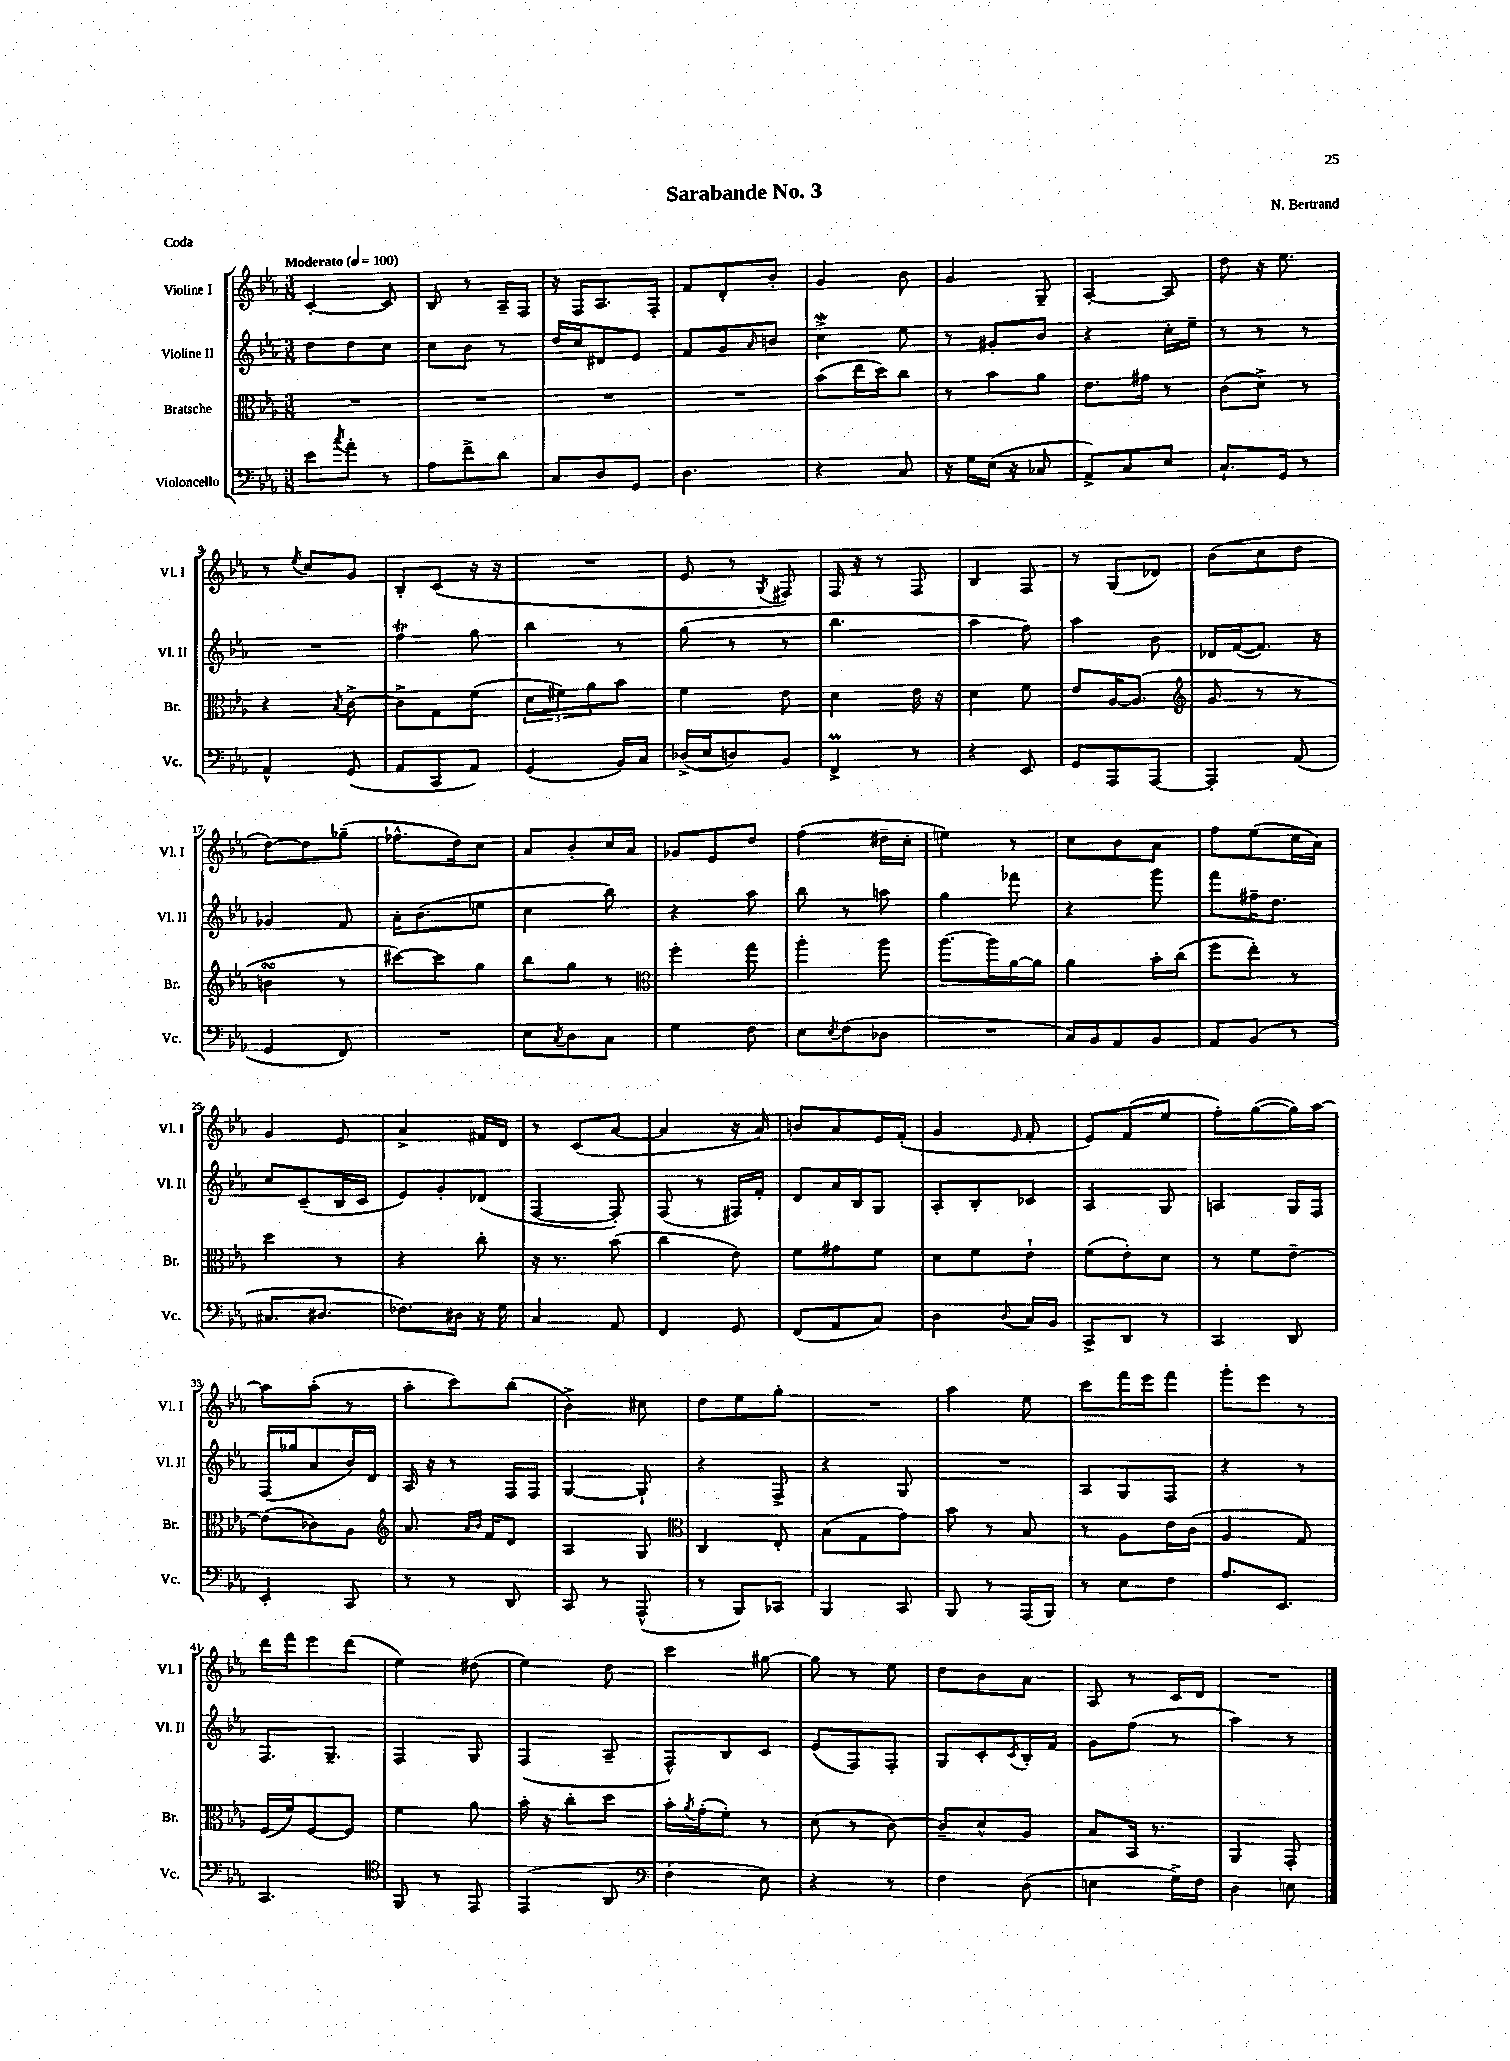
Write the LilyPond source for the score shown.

\header { title = "Sarabande No. 3" composer = "N. Bertrand" piece = "Coda" }
<<
\new StaffGroup <<
\new Staff = "s0" \with { instrumentName = "Violine I" shortInstrumentName = "Vl. I" } {
    \clef treble \key ees \major \numericTimeSignature \time 3/8 \tempo "Moderato" 4 = 100
    c'4~-. c'8 |
    bes8 r8 aes16-- f16 |
    r16 f16 aes8. f16-. |
    f'8 d'8-. bes'8-. |
    g'4 bes'8 |
    g'4 g8-- |
    aes4~-. aes8 |
    d''8 r16 ees''8. |
    r8 \acciaccatura { ees''8 } c''8 g'8 |
    bes8-. c'8( r16 r16 |
    R4. |
    ees'8 r8 \acciaccatura { g8 } fis8) |
    f16 r16 r8 f8 |
    bes4 f8 |
    r8 g8( des'8) |
    bes'8( c''8 d''8 |
    d''8~) d''8 ges''8--( |
    fes''8.-^ d''16) c''8 |
    aes'8 bes'8-. c''16 aes'16 |
    ges'8 ees'8 d''8 |
    f''4( dis''16-- c''16-. |
    e''4) r8 |
    c''8 bes'8 aes'8 |
    f''8 ees''8( c''16 aes'16) |
    g'4 ees'8 |
    aes'4-> fis'16 d'16 |
    r8 c'8( aes'8~ |
    aes'4 r16 aes'16) |
    b'8 aes'8 ees'16 f'16-.( |
    g'4 \grace { ees'16 } f'8-. |
    ees'8) f'8( ees''8 |
    f''8-.) g''8~( g''16) aes''16~ |
    aes''8 aes''8-.( r8 |
    aes''8-. c'''8) bes''8( |
    bes'4->) cis''8 |
    d''8 ees''8 g''8-. |
    R4. |
    aes''4 ees''8 |
    c'''8 f'''16 ees'''16 f'''8 |
    g'''8-. ees'''8 r8 |
    d'''16 f'''16 ees'''8 d'''8( |
    ees''4) dis''8( |
    ees''4) d''8 |
    c'''4 gis''8~ |
    gis''8 r8 ees''8 |
    d''8 bes'8 aes'8 |
    aes8 r8 c'16 d'16 |
    R4. \bar "|." |
}
\new Staff = "s1" \with { instrumentName = "Violine II" shortInstrumentName = "Vl. II" } {
    \clef treble \key ees \major \numericTimeSignature \time 3/8
    d''8 d''8 c''8 |
    c''8 bes'8 r8 |
    d''16 c''16 dis'8 ees'8 |
    f'8 g'8 \grace { aes'16 } b'8 |
    c''4->\mordent ees''8 |
    r8 gis'8-. bes'8 |
    r4 c''16-. ees''16-- |
    r8 r8 r8 |
    R4. |
    f''4\trill g''8 |
    bes''4 r8 |
    g''8( r8 r8 |
    bes''4. |
    aes''4 f''8) |
    aes''4 bes'8 |
    des'16 f'16~( f'8.) r16 |
    ges'4 f'8 |
    aes'16-. bes'8.( e''8 |
    c''4 bes''8) |
    r4 aes''8 |
    bes''8 r8 a''8 |
    g''4 fes'''8 |
    r4 g'''8 |
    f'''8 fis''16-- d''8. |
    c''8 c'8--( bes16 c'16 |
    ees'8) g'8-. des'8( |
    f4~ f8-.) |
    f8( r8 fis16) f'16-. |
    d'8 aes'16 bes16 g8 |
    aes8-. bes8-. ces'8 |
    aes4 g8 |
    a4 g16 f16 |
    f16( ges''16 aes'8 bes'16) d'16 |
    aes16 r16 r8 f16 f16 |
    g4~ g8-! |
    r4 f8-> |
    r4 g8 |
    R4. |
    aes8 g8 f8 |
    r4 r8 |
    f8. g8.-- |
    f4 g8 |
    f4( aes8-- |
    f8-^) bes8 c'8 |
    ees'8( f8) f8-. |
    g8 c'8-. \acciaccatura { c'8 } bes16-. f'16 |
    g'8 f''8( r8 |
    aes''4) r8 \bar "|." |
}
\new Staff = "s2" \with { instrumentName = "Bratsche" shortInstrumentName = "Br." } {
    \clef alto \key ees \major \numericTimeSignature \time 3/8
    R4. |
    R4. |
    R4. |
    R4. |
    bes'8( ees''16 d''16) c''8 |
    r8 bes'8 aes'8 |
    ees'8. gis'16 r8 |
    c'8( d'8->) r8 |
    r4 \acciaccatura { bes8 } c'8~-> |
    c'8-> g8 f'8( |
    \tuplet 3/2 { d'8 fis'8) aes'8 } bes'8 |
    f'4 ees'8 |
    d'4 ees'16 r16 |
    d'4 f'8 |
    ees'8 aes16~ aes8.( |
    \clef treble g'8 r8 r8 |
    b'4\turn r8 |
    cis'''8~) cis'''8 g''8 |
    bes''8 g''8 r8 |
    \clef alto f''4-. g''8 |
    aes''4-. aes''8 |
    aes''8.~ aes''16 aes'16~ aes'16 |
    aes'4 bes'16-. c''16( |
    f''8 ees''8-.) r8 |
    d''4 r8 |
    r4 c''8-. |
    r16 r8. bes'8( |
    c''4 ees'8) |
    f'8 gis'8 f'8 |
    d'8 f'8 ees'8-! |
    f'8( ees'8-.) d'8 |
    r8 f'8 ees'8~-- |
    ees'8( ces'8) aes8 |
    \clef treble aes'8. \grace { aes'16 bes'16 } f'16 d'8 |
    aes4 g8 |
    \clef alto c4 ees8-. |
    bes8( g8 g'8) |
    bes'8 r8 bes8 |
    r8 aes8 ees'16 c'16( |
    aes4 g8) |
    f16( f'16) f8~ f8 |
    f'4 aes'8 |
    bes'16-. r16 c''8-. d''8 |
    bes'16-. \acciaccatura { aes'8 } g'16-.( f'8-.) r8 |
    d'8( r8 c'8~) |
    c'8-- d'8-^ aes8 |
    bes8 bes,16 r8. |
    aes,4 g,8-. \bar "|." |
}
\new Staff = "s3" \with { instrumentName = "Violoncello" shortInstrumentName = "Vc." } {
    \clef bass \key ees \major \numericTimeSignature \time 3/8
    ees'8 \acciaccatura { c''8 } aes'8-. r8 |
    aes8 f'8-> d'8 |
    c8 d8 g,8 |
    d4. |
    r4 c8 |
    r16 g16 ees16( r16 ces8 |
    aes,8->) c8 ees8 |
    c8.-! g,16 r8 |
    aes,4-^ g,8( |
    aes,8 c,8 aes,8) |
    g,4( bes,16) c16 |
    des16->( ees16 d8) bes,8 |
    f,4->\prall r8 |
    r4 ees,8 |
    g,8 aes,,8 aes,,8~ |
    aes,,4-. aes,8( |
    g,4 f,8) |
    R4. |
    ees8 \acciaccatura { c8 } d8 c8 |
    g4 f8 |
    ees8 \acciaccatura { ees8 } f8( des8 |
    R4. |
    c16) bes,16 aes,8 bes,8 |
    aes,8 bes,8( r8 |
    cis8. dis8. |
    fes8.) dis16 r16 g16 |
    c4 aes,8 |
    f,4 g,8 |
    f,8( aes,8 c8) |
    d4 \appoggiatura { d8 } c16 bes,16 |
    c,8-> d,8 r8 |
    c,4 d,8 |
    ees,4-. c,8 |
    r8 r8 d,8 |
    c,8 r8 aes,,8-^( |
    r8 bes,,8) ces,8 |
    bes,,4 c,8 |
    bes,,8 r8 aes,,16( bes,,16) |
    r8 ees8 f8 |
    aes8. ees,8. |
    c,4. |
    \clef tenor f,8 r8 ees,8 |
    ees,4( aes,8 |
    \clef bass f4-. ees8) |
    r4 r8 |
    f4 d8( |
    e4 g16->) f16 |
    d4 e8 \bar "|." |
}
>>
>>
